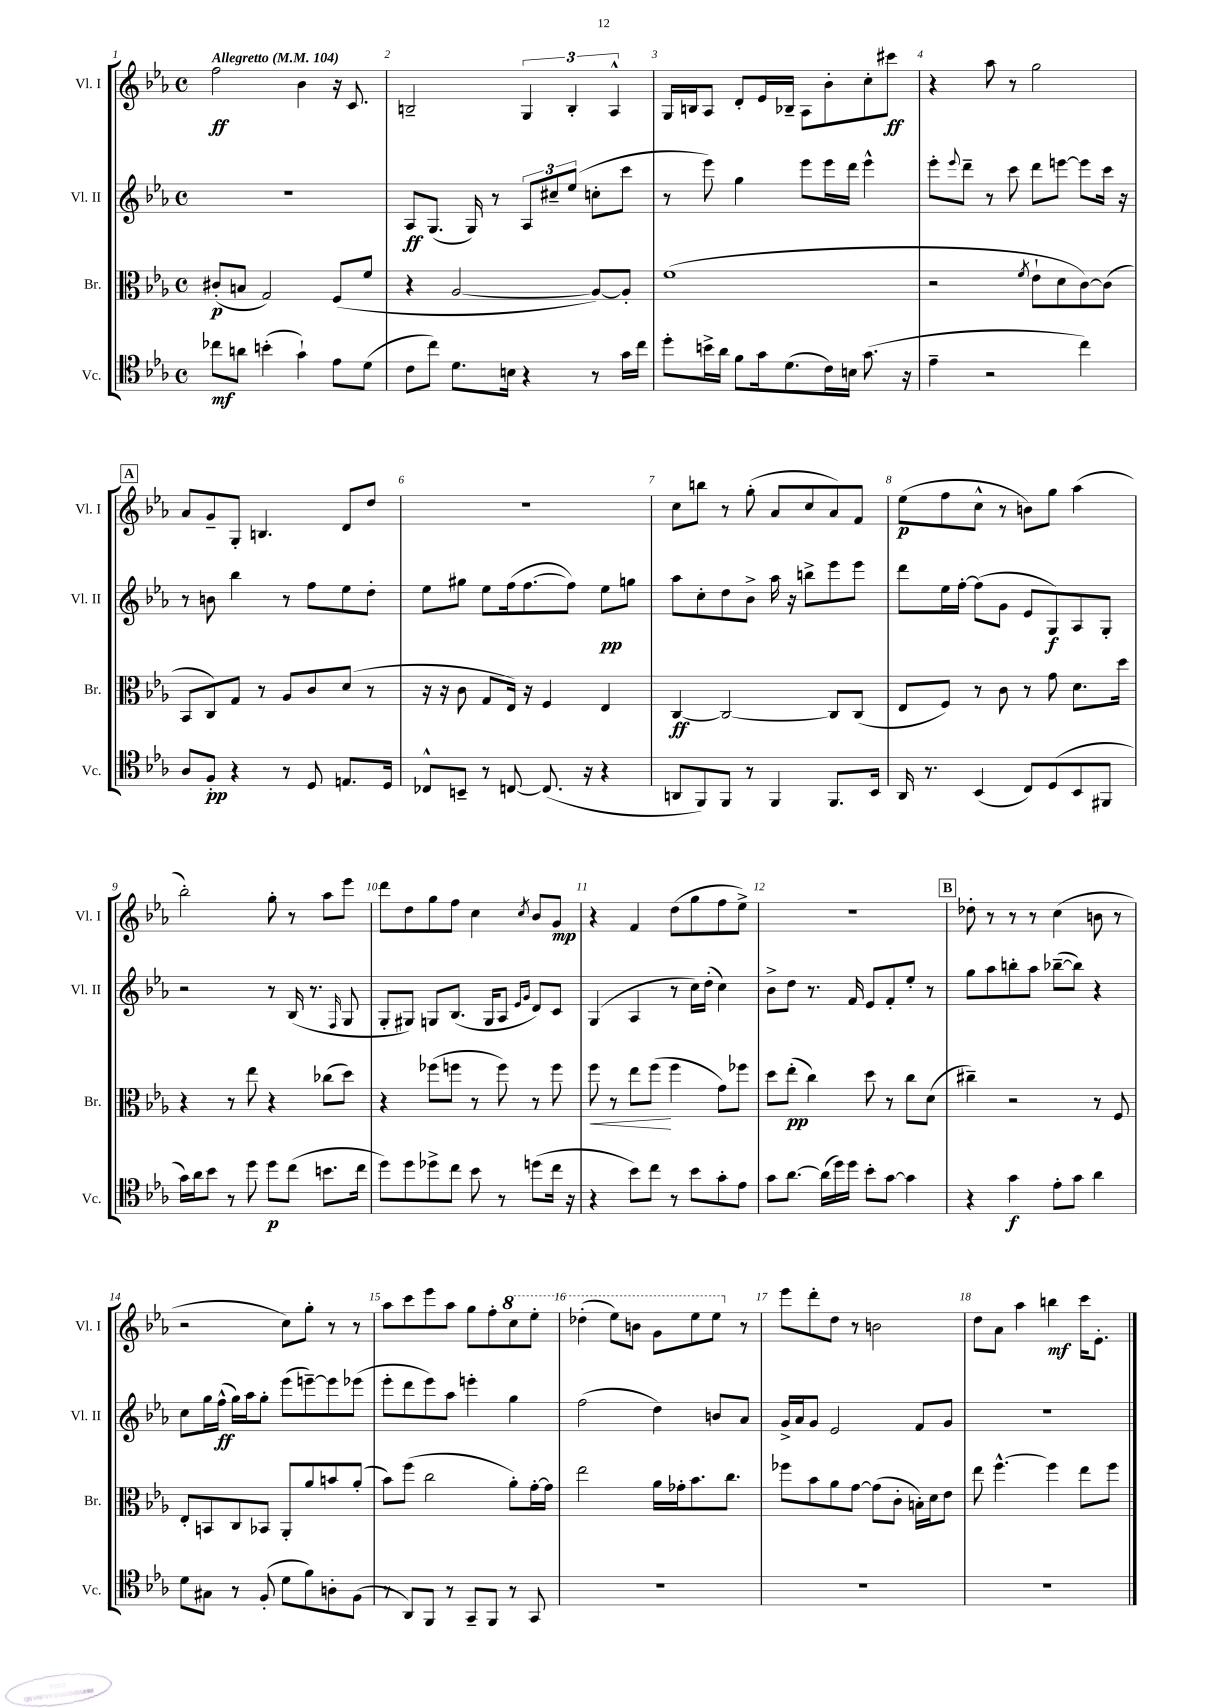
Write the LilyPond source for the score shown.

<<
\new StaffGroup <<
\new Staff = "s0" \with { instrumentName = "Vl. I" shortInstrumentName = "Vl. I" } {
    \clef treble \key ees \major \defaultTimeSignature \time 4/4 \tempo "Allegretto" 4 = 104
    f''2\ff bes'4 r16 c'8. |
    b2-- \tuplet 3/2 { g4 b4-. aes4-^ } |
    g16 b16 aes8 d'8-. ees'16 bes16-- aes8 bes'8-. c''8-. cis'''8\ff |
    r4 aes''8 r8 g''2 |
    \mark \markup { \box "A" } aes'8 g'8-- g8-. b4. d'8 d''8 |
    R1 |
    c''8 b''8 r8 g''8-.( aes'8 c''8 aes'8) f'8 |
    ees''8\p( f''8 c''8-^ r8 b'8) g''8 aes''4( |
    bes''2-.) g''8-. r8 aes''8 ees'''8 |
    d'''8 d''8 g''8 f''8 c''4 \acciaccatura { c''8 } bes'8 g'8\mp |
    r4 f'4 d''8( g''8 f''8 ees''8->) |
    r1 |
    \mark \markup { \box "B" } des''8-. r8 r8 r8 c''4( b'8 r8 |
    r2 c''8) g''8-. r8 r8 |
    aes''8 c'''8 ees'''8 aes''8 g''8 f''8-. \ottava #1 c'''8 ees'''8-. |
    des'''4-.( ees'''8) b''8 g''8 ees'''8 ees'''8 \ottava #0 r8 |
    ees'''8 d'''8-. d''8 r8 b'2 |
    d''8 aes'8 aes''4 b''4\mf c'''16 ees'8.-. \bar "|." |
}
\new Staff = "s1" \with { instrumentName = "Vl. II" shortInstrumentName = "Vl. II" } {
    \clef treble \key ees \major \defaultTimeSignature \time 4/4
    R1 |
    aes8\ff g8.( g16) r8 \tuplet 3/2 { aes8 cis''8-- ees''8( } c''8-. c'''8 |
    r8 ees'''8) g''4 ees'''8 ees'''16 d'''16 ees'''4-^ |
    ees'''8-. \appoggiatura { ees'''8 } d'''8-- r8 c'''8 d'''8 e'''8~ e'''8 c'''16 r16 |
    \mark \markup { \box "A" } r8 b'8 bes''4 r8 f''8 ees''8 d''8-. |
    ees''8 gis''8 ees''8 f''16( f''8.~ f''8) ees''8\pp g''8 |
    aes''8 c''8-. d''8 bes'8-> aes''16 r16 b''8-> ees'''8 ees'''8 |
    d'''8 ees''16 f''16~-. f''8( g'8 ees'8 g8\f) aes8 g8-. |
    r2 r8 bes16( r8. \grace { f16 } g8 |
    g8-. gis8) g8 bes8.( g16 aes8 \grace { ees'16 g'16 } d'8) c'8 |
    g4( aes4 r8 c''16) d''16-.( c''4) |
    bes'8-> d''8 r8. f'16 ees'8 f'8-. ees''8-. r8 |
    \mark \markup { \box "B" } g''8 aes''8 b''8-. aes''8 bes''8~--( bes''8) r4 |
    c''8 g''16 f''16-^\ff( g''16) aes''16 g''8-. ees'''8( e'''8~--) e'''8 ees'''8( |
    ees'''8-. d'''8 ees'''8) aes''8 e'''4-. g''4 |
    f''2( d''4) b'8 aes'8 |
    g'16-> aes'16 g'8 ees'2 f'8 g'8 |
    R1 \bar "|." |
}
\new Staff = "s2" \with { instrumentName = "Br." shortInstrumentName = "Br." } {
    \clef alto \key ees \major \defaultTimeSignature \time 4/4
    cis'8-.\p( b8 g2) f8( f'8 |
    r4 aes2~ aes8~) aes8-. |
    f'1( |
    r2 \acciaccatura { f'8 } ees'8-! d'8 c'8~) c'8( |
    \mark \markup { \box "A" } bes,8 c8) g8 r8 aes8 c'8 d'8( r8 |
    r16 r16 c'8 g8 ees16) r16 f4 ees4 |
    c4~\ff c2~ c8 c8( |
    ees8 f8) r8 c'8 r8 g'8 d'8. d''16 |
    r4 r8 ees''8 r4 ces''8( d''8) |
    r4 fes''8( f''8 r8 f''8) r8 f''8 |
    f''8\< r8 ees''8 f''8\!( f''4 g'8) fes''8 |
    d''8 ees''8-.\pp( c''4) d''8 r8 c''8 d'8( |
    \mark \markup { \box "B" } cis''4--) r2 r8 f8 |
    ees8-. b,8 c8 bes,8 aes,8-. aes'8 b'8 aes'8-.( |
    bes'8) f''8( c''2 aes'8-.) g'16~-. g'16 |
    ees''2 aes'16 ges'16-. bes'8. c''8. |
    fes''8 bes'8 aes'8 g'8~ g'8( c'8-. b16-.) d'16 ees'8 |
    ees''8 f''4.~-^ f''4 ees''8 f''8 \bar "|." |
}
\new Staff = "s3" \with { instrumentName = "Vc." shortInstrumentName = "Vc." } {
    \clef tenor \key ees \major \defaultTimeSignature \time 4/4
    ces''8\mf a'8 b'4-.( g'4-!) ees'8 d'8( |
    c'8 c''8) d'8. b16 r4 r8 g'16 c''16 |
    d''8-. b'16-> aes'16 f'8 g'16 d'8.( c'16) b16 g'8.( r16 |
    ees'4-- r2 c''4) |
    \mark \markup { \box "A" } aes8 f8-.\pp r4 r8 d8 e8. d16 |
    ces8-^ b,8-- r8 c8~ c8.( r16 r4 |
    a,8 f,8) f,8 r8 f,4 f,8. bes,16 |
    aes,16 r8. bes,4( c8) d8( bes,8 fis,8 |
    g'16) aes'16 bes'8 r8 d''8 d''8\p c''8( b'8. c''16 |
    d''8) d''8 des''8-> c''8 bes'8 r8 d''8( c''16 r16 |
    r4 bes'8) c''8 r8 bes'8 g'8-. ees'8 |
    g'8 aes'8.~ aes'16( d''16) d''16 bes'8-. g'8~ g'4 |
    \mark \markup { \box "B" } r4 g'4\f ees'8-. g'8 aes'4 |
    d'8 gis8 r8 f8-.( d'8 f'8) a8-. f8( |
    r8 aes,8) f,8 r8 g,8-- f,8 r8 g,8 |
    R1 |
    R1 |
    R1 \bar "|." |
}
>>
>>
\layout { \context { \Score \override BarNumber.break-visibility = ##(#f #t #t) barNumberVisibility = #all-bar-numbers-visible } }
